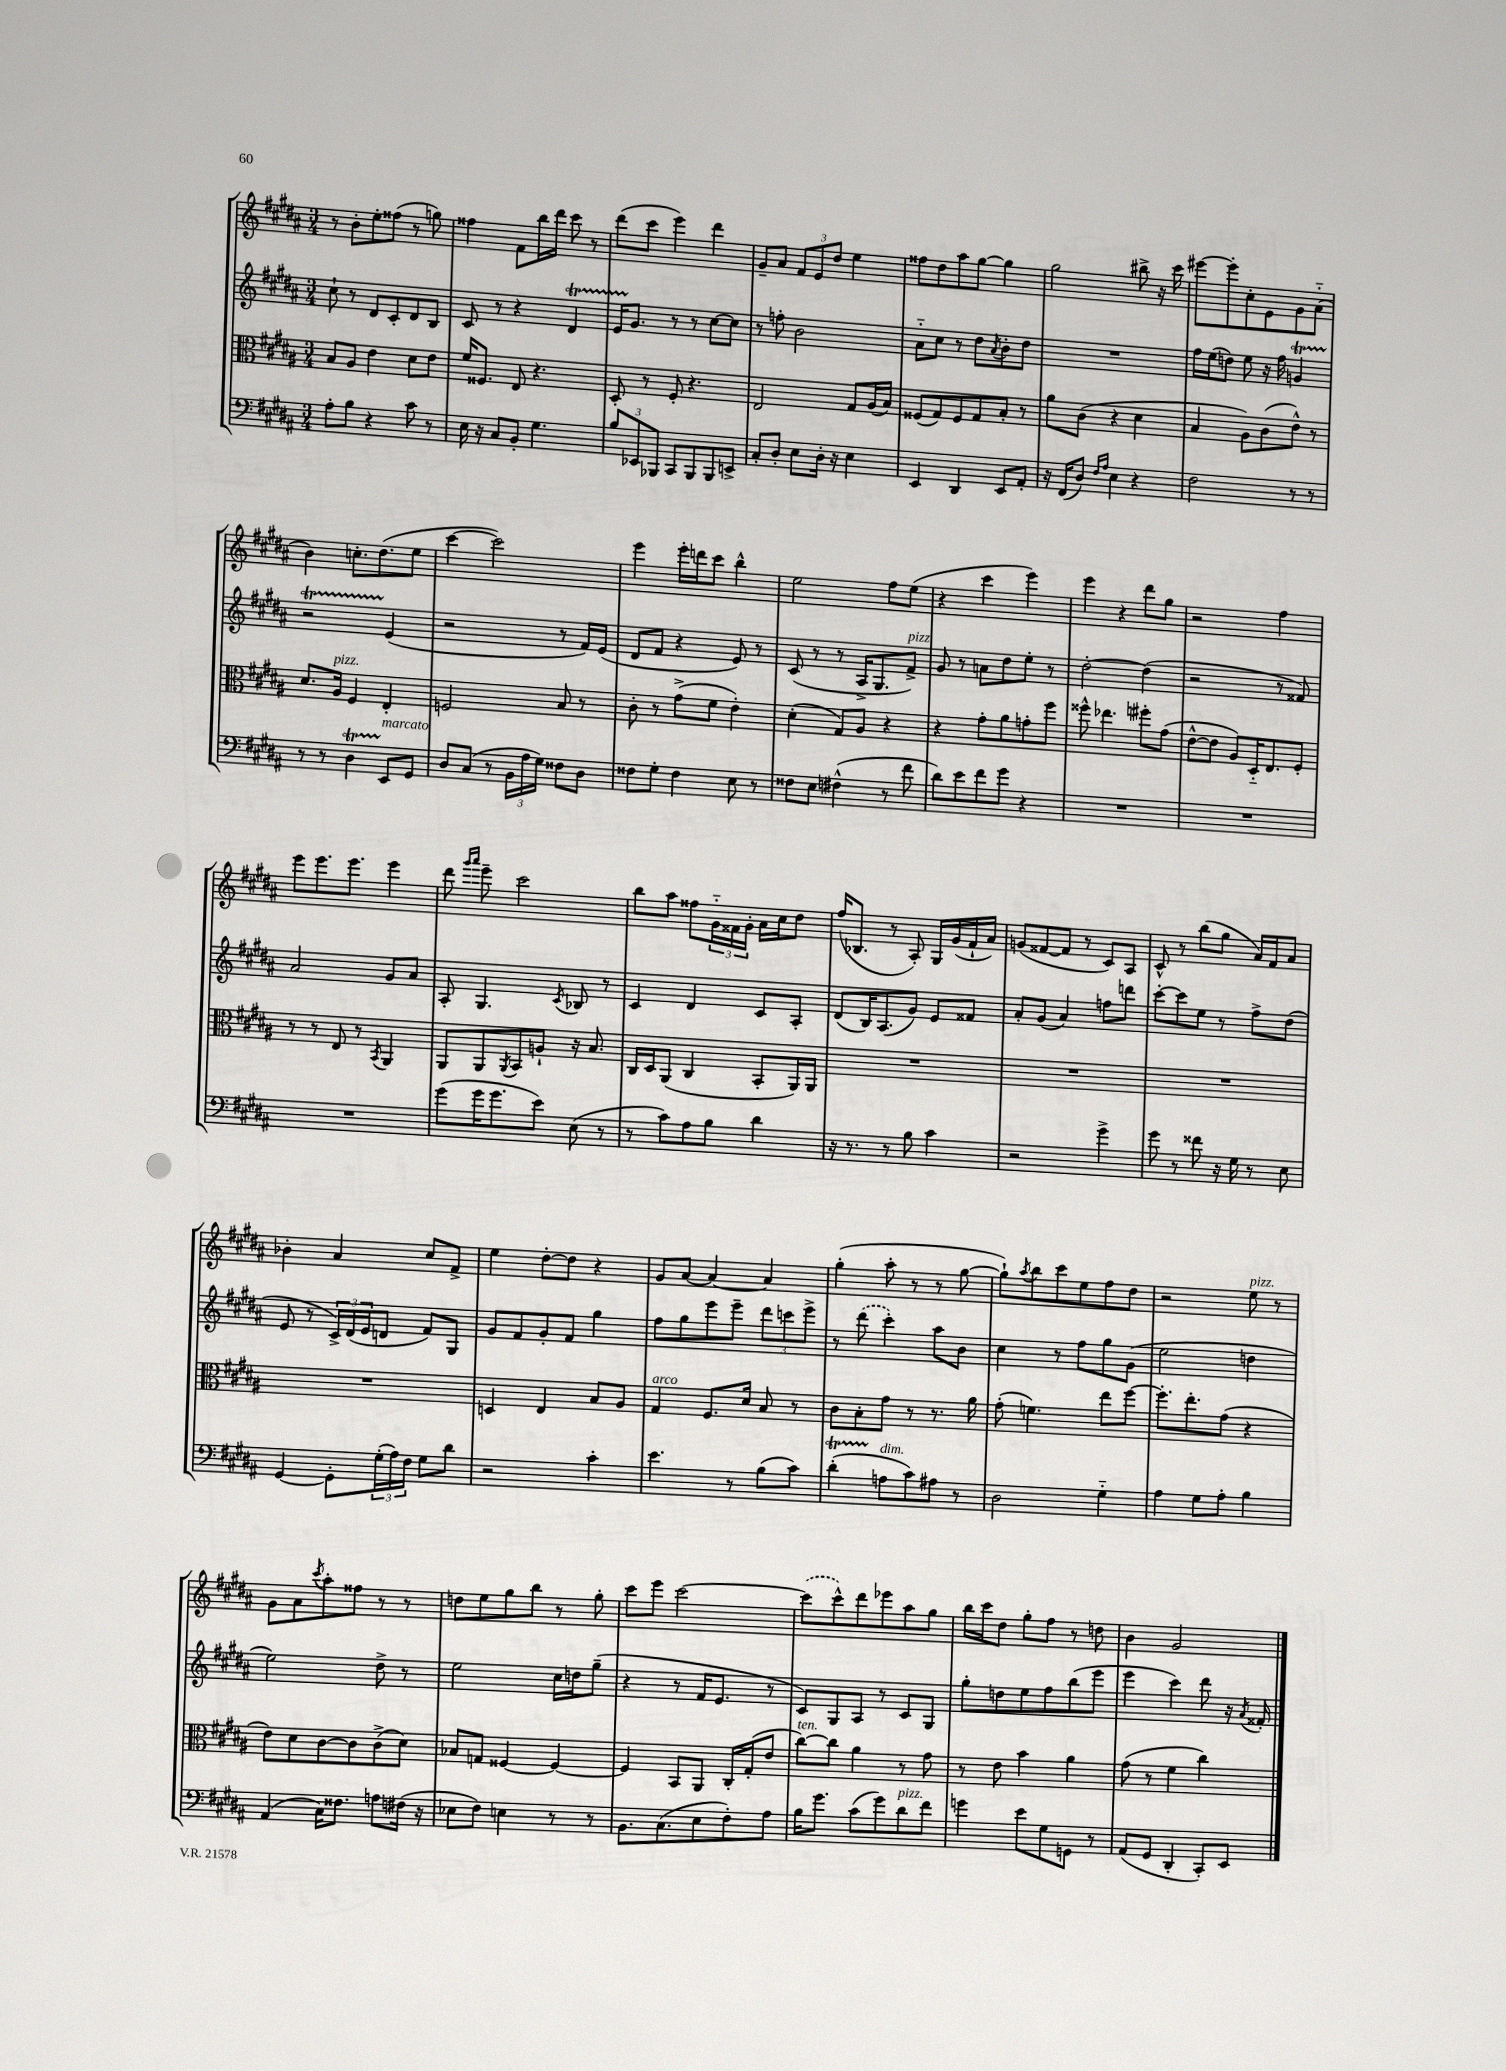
<<
\new StaffGroup <<
\new Staff = "s0" {
    \clef treble \key b \major \numericTimeSignature \time 3/4
    r8 b'8-. e''8-. fisis''8( r8 g''8) |
    fisis''4 fis'8 b''16 dis'''16 cis'''8 r8 |
    dis'''8( cis'''8 e'''4) dis'''4 |
    gis'8-- ais'8 \tuplet 3/2 { fis'8 e'8 dis''8 } e''4 |
    fisis''8 dis''8 ais''8 gis''8~ gis''4 |
    gis''2 bis''8-> r16 cis'''16 |
    eis'''8~ eis'''8-. cis''8-. e'8 gis'8 ais'8-_( |
    b'4) c''8.-. dis''8.( e''8 |
    cis'''4~ cis'''2) |
    e'''4 e'''16-. d'''16 cis'''8 b''4-^ |
    e''2 fis''8 e''8( |
    r4 cis'''4 e'''4) |
    e'''4 r4 dis'''8 gis''8 |
    r2 fis''4 |
    e'''8 e'''8. e'''8. e'''4 |
    dis'''8 \grace { gis'''16 ais'''16 } e'''8-- cis'''2 |
    b''8 ais''8 fisis''8 \tuplet 3/2 { gis'16-_ fisis'16 gis'16-. } ais'16 cis''16 dis''8 |
    fis''16( bes8. r8 ais8-.) gis16 gis'16( fis'16-! ais'16) |
    g'8( fisis'8~ fisis'8 r8 cis'8) ais8 |
    cis'8-^ r8 b''8( gis''8 ais'16) fis'16 ais'8 |
    bes'4-. ais'4 cis''8 fis'8-> |
    e''4 dis''8~-. dis''8 r4 |
    gis'8 ais'8~ ais'4~ ais'4 |
    gis''4-.( ais''8-. r8 r8 gis''8~ |
    gis''8-!) \acciaccatura { ais''8 } b''8 cis'''8 e''8 fis''8 dis''8 |
    r2 e''8^\markup { \italic "pizz." } r8 |
    gis'8 ais'8 \acciaccatura { cis'''8 } ais''8-. fisis''8 r8 r8 |
    d''8 e''8 gis''8 b''8 r8 gis''8-. |
    cis'''8 e'''8 cis'''2~ |
    \once \slurDashed cis'''8( cis'''8-^) dis'''8 ees'''8 ais''8 gis''8 |
    b''16 cis'''16 dis''8 gis''8-. fis''8 r8 d''8 |
    b'4 gis'2 \bar "|." |
}
\new Staff = "s1" {
    \clef treble \key b \major \numericTimeSignature \time 3/4
    cis''8-! r8 dis'8 cis'8-. dis'8 b8 |
    cis'8 r8 r4 dis'4\startTrillSpan |
    e'16 gis'8.\stopTrillSpan r8 r8 cis''8~ cis''8 |
    r8 f''8-. b'2 |
    ais'8-_ cis''8 r8 dis''8 \acciaccatura { ais'8 } b'8-. dis''8 |
    R2. |
    fis''16 e''16( d''8) e''8 r16 fis''16 g'4\startTrillSpan |
    r2 e'4\stopTrillSpan( |
    r2 r8 fis'16) e'16( |
    dis'8 fis'8 r4 e'8) r8 |
    cis'8( r8 r8 ais16-> gis8. fis'8->^\markup { \italic "pizz." }) |
    gis'8 r8 a'8 dis''8 e''8-. r8 |
    dis''2~-. dis''4( |
    r2 r8 fisis'8) |
    ais'2 gis'8 ais'8 |
    ais8-. gis4. \acciaccatura { cis'8 } bes8 r8 |
    cis'4 dis'4 cis'8 ais8-. |
    dis'8( b16) ais8.( gis'8) e'8 fisis'8 |
    ais'8-. gis'8( ais'4) f''8 d'''8 |
    cis'''8~-. cis'''8 e''8 r8 fis''8-> dis''8( |
    e'8 r8 \tuplet 3/2 { cis'16->) dis'16( e'16 } d'8 fis'8) gis8 |
    gis'8 fis'8 gis'8-. fis'8 gis''4 |
    fis''8 gis''8 e'''8 e'''8-- \tuplet 3/2 { dis'''8 c'''8 e'''8-> } |
    r8 \once \slurDashed dis'''8( cis'''4-.) ais''8 b'8 |
    cis''4 r8 fis''8 gis''8 gis'8( |
    e''2 d''4 |
    e''2) dis''8-> r8 |
    e''2 cis''16 d''16 gis''8--( |
    r4 r8 fis'16 e'8. r8 |
    cis'8) gis8 ais8 r8 cis'8 gis8 |
    gis''8-. d''8 e''8 fis''8 b''8( e'''8 |
    e'''4 cis'''4) dis'''8 r16 \acciaccatura { ais'8 } fisis'16-. \bar "|." |
}
\new Staff = "s2" {
    \clef alto \key b \major \numericTimeSignature \time 3/4
    b8 ais8 e'4 dis'8 e'8 |
    fis'16 fisis8. e8 r4. |
    dis8-. r8 fis8-. r4. |
    e2 gis8 ais16( b16) |
    fisis8( gis8) fisis8 gis8 b8-. r8 |
    ais'8 cis'8( r4 dis'4 |
    b4 ais8) cis'8( e'8-^) r8 |
    dis'8. ais16^\markup { \italic "pizz." } fis4 e4-. |
    f2 b8 r8 |
    cis'8-. r8 gis'8->( fis'8 e'4-.) |
    dis'4-.( gis8) ais8 r4 |
    r4 gis'8-. ais'8 g'8-. fis''8 |
    fisis''8-^ ees''4. fis''8-. gis'8( |
    e'8~-^ e'8 ais8) dis16-_ e8. fis8-. |
    r8 r8 e8 r8 \acciaccatura { b,8 } ais,4 |
    ais,8 ais,8 \acciaccatura { ais,8 } b,8 a8-! r16 b8. |
    cis16 dis16 ais,8( cis4 b,8-. ais,16) ais,16 |
    R2. |
    R2. |
    R2. |
    R2. |
    d4 e4 b8 ais8 |
    gis4^\markup { \italic "arco" } fis8. dis'16 b8 r8 |
    cis'8 b8-. gis'8 r8 r8. ais'16 |
    gis'8-.( f'4.) e''8 fis''8~ |
    fis''8.-. e''8.-. gis'8( r4 |
    e'8) dis'8 cis'8~ cis'8 cis'8->( dis'8) |
    bes8 g8 fisis4~ fisis4~ |
    fisis4 b,8 ais,8 cis16-. gis16-.( e'8 |
    cis''8~^\markup { \italic "ten." }) cis''8 ais'4 r8 gis'8 |
    r8 e'8 b'4 ais'4 |
    gis'8( r8 fis'4 cis''4) \bar "|." |
}
\new Staff = "s3" {
    \clef bass \key b \major \numericTimeSignature \time 3/4
    ais8-. b8 r4 cis'8 r8 |
    e16 r16 cis8 b,8-. gis4. |
    \tuplet 3/2 { b8 ees,8 bes,,8 } cis,8 bes,,8 bes,,8 e,8-> |
    cis8-. dis8-. e8 dis16-. r16 e4 |
    e,4 dis,4 e,8 ais,8-. |
    r16 fis,16( dis8) \grace { fis16 ais16 } e4 r4 |
    fis2 r8 r8 |
    r8 r8 dis4\startTrillSpan e,8\stopTrillSpan^\markup { \italic "marcato" } gis,8 |
    dis8 cis8( r8 \tuplet 3/2 { b,16 ais16 gis16) } fisis8 dis8 |
    fisis8 gis8-. fisis4 e8 r8 |
    fisis8 e8 fis4-^( r8 fis'8 |
    dis'8) e'8 fis'8 gis'8 r4 |
    R2. |
    R2. |
    R2. |
    gis'8( gis'16 gis'8. e'8) e8( r8 |
    r8 cis'8) ais8 b8 dis'4 |
    r16 r8. r8 b8 cis'4 |
    r2 gis'4-> |
    gis'8 r8 fisis'8 r16 gis16 r8 e8 |
    gis,4~ gis,8-. \tuplet 3/2 { gis16-.( ais16) fis16 } gis8 dis'8 |
    r2 cis'4-. |
    e'4. r8 b8( cis'8) |
    dis'4-.\startTrillSpan( a8\stopTrillSpan^\markup { \italic "dim." } cis'8) ais8 r8 |
    dis2 gis4-_ |
    ais4 gis8 ais8-. b4 |
    ais,4( cis16) fisis8. a8 fis16( r16 |
    ees8 fis8) e4 r8 r8 |
    b,8. cis8.( e8 fis8-.) ais8 |
    b16 gis'8. cis'8( gis'8) dis'8^\markup { \italic "pizz." } fis'8 |
    g'4 e'8 gis8 g,8 r8 |
    ais,8( gis,8 dis,4-. cis,8-.) e,8 \bar "|." |
}
>>
>>
\layout { \context { \Score \remove "Bar_number_engraver" } }
